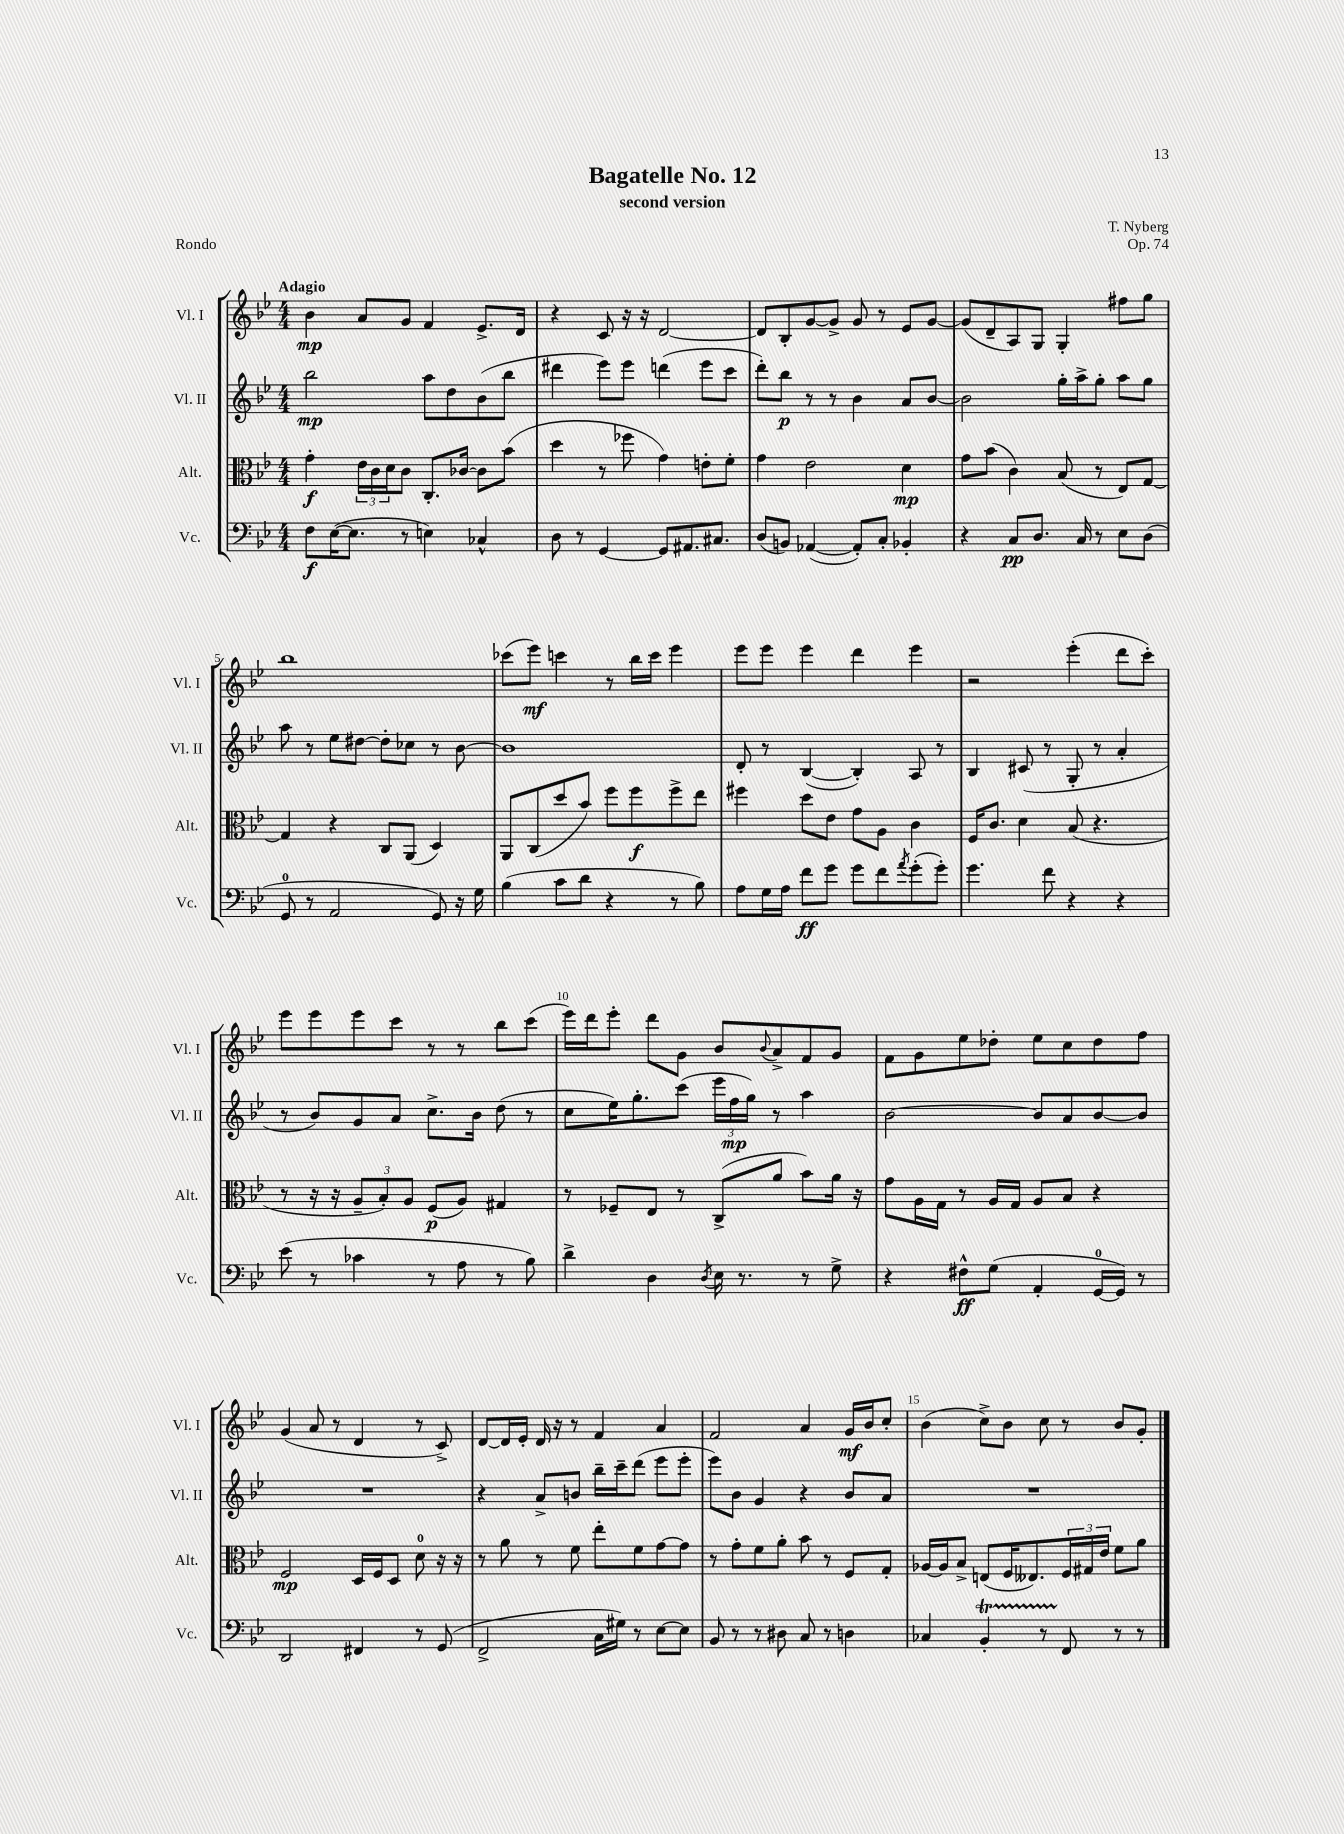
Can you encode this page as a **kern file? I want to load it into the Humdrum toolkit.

**kern	**dynam	**kern	**dynam	**kern	**dynam	**kern	**dynam
*part4	*part4	*part3	*part3	*part2	*part2	*part1	*part1
*staff4	*staff4	*staff3	*staff3	*staff2	*staff2	*staff1	*staff1
*I"Vc.	*	*I"Alt.	*	*I"Vl. II	*	*I"Vl. I	*
*I'Vc.	*	*I'Alt.	*	*I'Vl. II	*	*I'Vl. I	*
*clefF4	*	*clefC3	*	*clefG2	*	*clefG2	*
*k[b-e-]	*	*k[b-e-]	*	*k[b-e-]	*	*k[b-e-]	*
*M4/4	*	*M4/4	*	*M4/4	*	*M4/4	*
=1	=1	=1	=1	=1	=1	=1	=1
!	!	!	!	!	!	!LO:TX:a:B:t=Adagio	!
8F\L	f	4g'\	f	2bb-\	mp	4b-\	mp
([16E-\K	.	.	.	.	.	.	.
8.E-\J]	.	.	.	.	.	.	.
.	.	24e-\LL	.	.	.	8a/L	.
.	.	24c\	.	.	.	.	.
.	.	24d\J	.	.	.	.	.
8r	.	8c\J	.	.	.	8g/J	.
4En\)	.	8.C'/L	.	8aa\L	.	4f/	.
.	.	.	.	8dd\	.	.	.
.	.	[16c-X/Jk	.	.	.	.	.
4C-X^^/	.	8c-\L]	.	(8b-\	.	8.e-^/L	.
.	.	(8b-\J	.	8bb-\J	.	.	.
.	.	.	.	.	.	16d/Jk	.
=2	=2	=2	=2	=2	=2	=2	=2
8D\	.	4dd\	.	4ddd#X\	.	4r	.
8r	.	.	.	.	.	.	.
[4GG/	.	8r	.	8eee-\L)	.	8c/	.
.	.	8ff-X\	.	8eee-\J	.	16r	.
.	.	.	.	.	.	16r	.
8GG/L]	.	4g\)	.	(4dddn\	.	[2d/	.
8.AA#X/	.	.	.	.	.	.	.
.	.	8en'\L	.	8eee-\L	.	.	.
8.C#X/J	.	.	.	.	.	.	.
.	.	8f'\J	.	8ccc\J	.	.	.
=3	=3	=3	=3	=3	=3	=3	=3
(8D/L	.	4g\	.	8ddd'\L)	.	8d/L]	.
8BBn/J)	.	.	.	8bb-\J	p	8B-'/	.
([4AA-X/	.	2e-\	.	8r	.	[8g/	.
.	.	.	.	8r	.	8g^/J]	.
8AA-'/L])	.	.	.	4b-\	.	8g/	.
8C'/J	.	.	.	.	.	8r	.
4BB-X'/	.	4d\	mp	8a/L	.	8e-/L	.
.	.	.	.	[8b-/J	.	[8g/J	.
=4	=4	=4	=4	=4	=4	=4	=4
4r	.	8g\L	.	2b-\]	.	(8g/L]	.
.	.	(8b-\J	.	.	.	8d~/	.
8C/L	pp	4c\)	.	.	.	8A/)	.
8.D/J	.	.	.	.	.	8G/J	.
.	.	(8B-/	.	16gg'\LL	.	4G'/	.
16C/	.	.	.	16aa^\J	.	.	.
8r	.	8r	.	8gg'\J	.	.	.
8E-\L	.	8E-/L)	.	8aa\L	.	8ff#X\L	.
(8D\J	.	[8G/J	.	8gg\J	.	8gg\J	.
!!LO:LB:g=z
=5	=5	=5	=5	=5	=5	=5	=5
8GG/	.	4G/]	.	8aa\	.	1bb-	.
8r	.	.	.	8r	.	.	.
2AA/	.	4r	.	8ee-\L	.	.	.
.	.	.	.	[8dd#X\J	.	.	.
.	.	8C/L	.	8dd#'\L]	.	.	.
.	.	(8AA/J	.	8cc-X\J	.	.	.
8GG/)	.	4D/)	.	8r	.	.	.
16r	.	.	.	[8b-\	.	.	.
16G\	.	.	.	.	.	.	.
=6	=6	=6	=6	=6	=6	=6	=6
(4B-\	.	8AA/L	.	1b-]	.	(8ccc-X\L	.
.	.	(8C/	.	.	.	8eee-\J)	mf
8c\L	.	8dd/	.	.	.	4cccn\	.
8d\J	.	8b-/J)	.	.	.	.	.
4r	.	8ff\L	.	.	.	8r	.
.	.	8ff\	f	.	.	16bb-\LL	.
.	.	.	.	.	.	16ccc\JJ	.
8r	.	8ff^\	.	.	.	4eee-\	.
8B-\)	.	8ee-\J	.	.	.	.	.
=7	=7	=7	=7	=7	=7	=7	=7
8A\L	.	4ff#X\	.	8d'/	.	8eee-\L	.
16G\L	.	.	.	8r	.	8eee-\J	.
16A\JJ	.	.	.	.	.	.	.
8f\L	ff	8dd\L	.	([4B-/	.	4eee-\	.
8g\J	.	8e-\J	.	.	.	.	.
8g\L	.	8g\L	.	4B-'/])	.	4ddd\	.
8f\	.	8A\J	.	.	.	.	.
8qa/	.	.	.	.	.	.	.
(8g'\	.	4c\	.	8A/	.	4eee-\	.
8g'\J)	.	.	.	8r	.	.	.
=8	=8	=8	=8	=8	=8	=8	=8
4.g\	.	16F/KL	.	4B-/	.	2r	.
.	.	8.c/J	.	.	.	.	.
.	.	4d\	.	(8c#X/	.	.	.
8f\	.	.	.	8r	.	.	.
4r	.	(8B-/	.	8G'/	.	(4eee-'\	.
.	.	4.r	.	8r	.	.	.
4r	.	.	.	4a'/	.	8ddd\L	.
.	.	.	.	.	.	8ccc'\J)	.
!!LO:LB:g=z
=9	=9	=9	=9	=9	=9	=9	=9
(8e-\	.	8r	.	8r	.	8eee-\L	.
8r	.	16r	.	8b-/L)	.	8eee-\	.
.	.	16r	.	.	.	.	.
4c-X\	.	12A~/L	.	8g/	.	8eee-\	.
.	.	12B-'/)	.	.	.	.	.
.	.	.	.	8a/J	.	8ccc\J	.
.	.	12A/J	.	.	.	.	.
8r	.	(8F/L	p	8.cc^\L	.	8r	.
8A\	.	8A/J)	.	.	.	8r	.
.	.	.	.	16b-\Jk	.	.	.
8r	.	4G#X/	.	(8dd\	.	8bb-\L	.
8B-\)	.	.	.	8r	.	(8ccc\J	.
=10	=10	=10	=10	=10	=10	=10	=10
4d^\	.	8r	.	8cc\L	.	16eee-\LL)	.
.	.	.	.	.	.	16ddd\J	.
.	.	8F-X~/L	.	16ee-\K)	.	8eee-'\J	.
.	.	.	.	8.gg'\	.	.	.
4D\	.	8E-/J	.	.	.	8ddd\L	.
.	.	8r	.	(8ccc\J	.	8g\J	.
8qD/	.	.	.	.	.	.	.
16E-\	.	(8C^/L	.	24eee-\LL	.	8b-/L	.
.	.	.	.	24ff\	mp	.	.
8.r	.	.	.	.	.	.	.
.	.	.	.	24gg\JJ)	.	.	.
.	.	.	.	.	.	8qqb-/	.
.	.	8a/J	.	8r	.	8a^/	.
8r	.	8b-\L)	.	4aa\	.	8f/	.
8G^\	.	16a\Jk	.	.	.	8g/J	.
.	.	16r	.	.	.	.	.
=11	=11	=11	=11	=11	=11	=11	=11
4r	.	8g\L	.	[2b-\	.	8f\L	.
.	.	16A\L	.	.	.	8g\	.
.	.	16G\JJ	.	.	.	.	.
8F#X^^\L	ff	8r	.	.	.	8ee-\	.
(8G\J	.	16A/LL	.	.	.	8dd-X'\J	.
.	.	16G/JJ	.	.	.	.	.
4AA'/	.	8A/L	.	8b-/L]	.	8ee-\L	.
.	.	8B-/J	.	8a/	.	8cc\	.
[16GG/LL	.	4r	.	[8b-/	.	8dd-\	.
16GG/JJ])	.	.	.	.	.	.	.
8r	.	.	.	8b-/J]	.	8ff\J	.
!!LO:LB:g=z
=12	=12	=12	=12	=12	=12	=12	=12
2DD/	.	2F/	mp	1r	.	(4g/	.
.	.	.	.	.	.	8a/	.
.	.	.	.	.	.	8r	.
4FF#X/	.	16D/LL	.	.	.	4d/	.
.	.	16F/J	.	.	.	.	.
.	.	8D/J	.	.	.	.	.
8r	.	8d\	.	.	.	8r	.
(8GG/	.	16r	.	.	.	8c^/)	.
.	.	16r	.	.	.	.	.
=13	=13	=13	=13	=13	=13	=13	=13
2FF^/	.	8r	.	4r	.	[8d/L	.
.	.	8a\	.	.	.	16d/L]	.
.	.	.	.	.	.	16e-'/JJ	.
.	.	8r	.	8a^/L	.	16d/	.
.	.	.	.	.	.	16r	.
.	.	8f\	.	8bn/J	.	8r	.
16C\LL	.	8ee-'\L	.	16bb-~\LL	.	4f/	.
16G#X\JJ)	.	.	.	16ccc~\J	.	.	.
8r	.	8f\	.	(8ddd\J	.	.	.
[8E-\L	.	[8g\	.	8eee-\L	.	4a/	.
8E-\J]	.	8g\J]	.	8eee-'\J	.	.	.
=14	=14	=14	=14	=14	=14	=14	=14
8BB-/	.	8r	.	8eee-\L)	.	2f/	.
8r	.	8g'\L	.	8b-\J	.	.	.
8r	.	8f\	.	4g/	.	.	.
8D#X\	.	8a'\J	.	.	.	.	.
8C/	.	8b-\	.	4r	.	4a/	.
8r	.	8r	.	.	.	.	.
4Dn\	.	8F/L	.	8b-/L	.	16g/LL	mf
.	.	.	.	.	.	16b-/J	.
.	.	8G'/J	.	8a/J	.	8cc'/J	.
=15	=15	=15	=15	=15	=15	=15	=15
4C-X/	.	[16A-X/LL	.	1r	.	(4b-\	.
.	.	16A-/J]	.	.	.	.	.
.	.	8B-^/J	.	.	.	.	.
4BB-T'/	.	(8En/L	.	.	.	8cc^\L)	.
.	.	16F/K	.	.	.	8b-\J	.
.	.	8.E--X/)	.	.	.	.	.
8r	.	.	.	.	.	8cc\	.
8FF/	.	24F/L	.	.	.	8r	.
.	.	24G#X/	.	.	.	.	.
.	.	24e-/JJ	.	.	.	.	.
8r	.	8f\L	.	.	.	8b-/L	.
8r	.	8a\J	.	.	.	8g'/J	.
==	==	==	==	==	==	==	==
*-	*-	*-	*-	*-	*-	*-	*-
